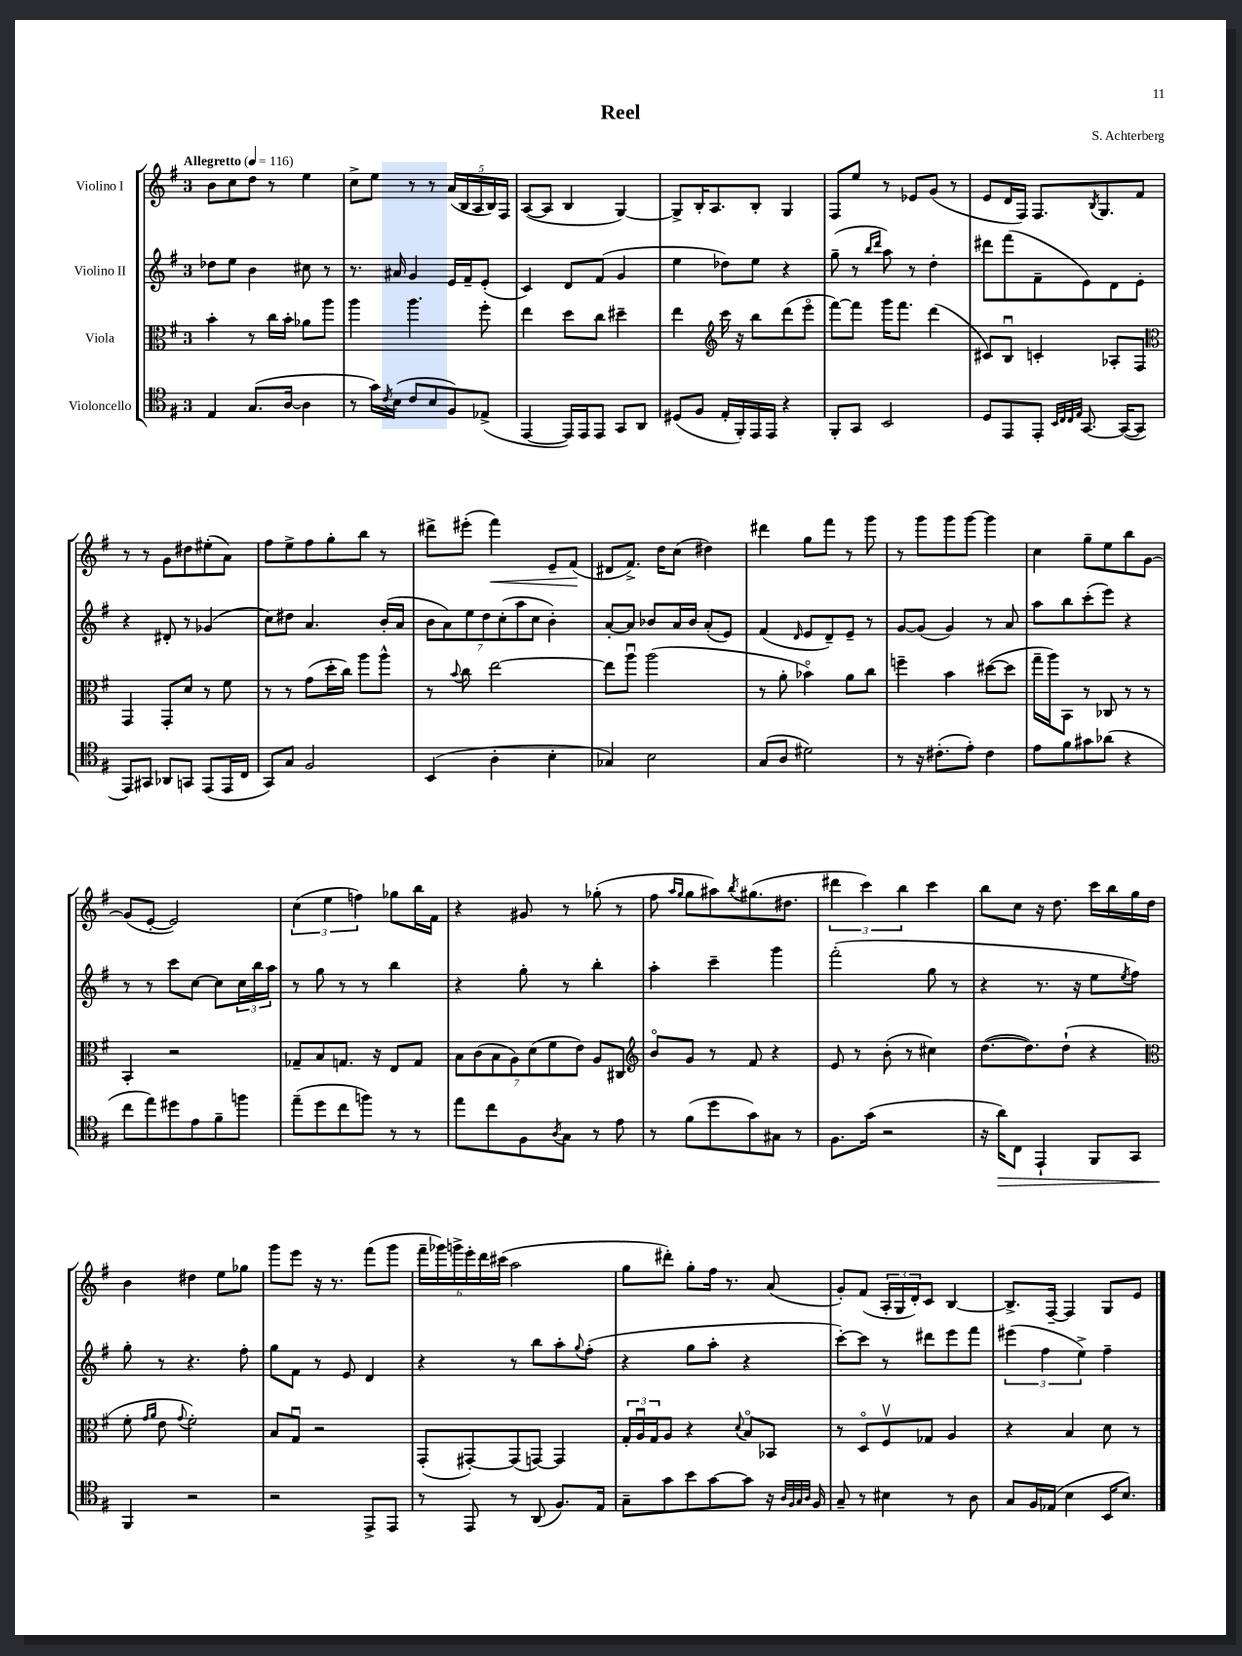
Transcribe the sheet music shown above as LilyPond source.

\header { title = "Reel" composer = "S. Achterberg" }
<<
\new StaffGroup <<
\new Staff = "s0" \with { instrumentName = "Violino I" } {
    \clef treble \key g \major \once \override Staff.TimeSignature.style = #'single-digit \time 3/4 \tempo "Allegretto" 4 = 116
    b'8 c''8 d''8 r8 e''4 |
    c''8-> e''8 r8 r8 \tuplet 5/4 { a'16( b16 a16 b16) fis16 } |
    a8~( a8 b4 g4~) |
    g8-> b16-. a8. b8-. g4 |
    fis8 e''8 r8 ees'8 g'8( r8 |
    e'8 d'16 fis16) fis8. \acciaccatura { b8 } g8. fis'8 |
    r8 r8 g'8 dis''8 eis''8-.( a'8) |
    fis''8 e''8-> fis''8 g''8-. b''8 r8 |
    dis'''8-> eis'''8-.( fis'''4\<) e'8-- fis'8\!( |
    dis'8 fis'8.->) d''16 c''8( dis''4) |
    dis'''4 g''8 fis'''8 r8 g'''8 |
    r8 g'''8 g'''8 g'''8~ g'''4 |
    c''4 g''8-- e''8 b''8 g'8~ |
    g'8( e'8~-. e'2) |
    \tuplet 3/2 { c''4( e''4 f''4) } ges''8 b''16 fis'16 |
    r4 gis'8 r8 ges''8-.( r8 |
    fis''8 \grace { a''16 g''16 } g''8 ais''8) \acciaccatura { b''8 } gis''8.( dis''8. |
    \tuplet 3/2 { dis'''4 c'''4) b''4 } c'''4 |
    b''8 c''8 r16 d''8. c'''16 b''16 g''16 d''16 |
    b'4 dis''4 e''8 ges''8 |
    g'''8 e'''8 r16 r8. fis'''8( g'''8 |
    \tuplet 6/4 { fis'''16-- ges'''16) g'''16-> e'''16-. d'''16 cis'''16( } a''2 |
    g''8 dis'''8-.) g''8-. fis''16 r8. a'8( |
    g'8-.) fis'8( \tuplet 3/2 { a16-. g16 d'16-.) } c'8 b4~ |
    b8.-> fis16~-- fis4 g8 e'8 \bar "|." |
}
\new Staff = "s1" \with { instrumentName = "Violino II" } {
    \clef treble \key g \major \once \override Staff.TimeSignature.style = #'single-digit \time 3/4
    des''8 e''8 b'4 cis''8 r8 |
    r8. ais'16 g'4 e'16 fis'16-- e'8-.( |
    c'4) d'8 fis'8( g'4 |
    e''4 des''8) e''8 r4 |
    g''8--( r8 \grace { b''16 d'''16 } a''8) r8 d''4-. |
    dis'''8 fis'''8( fis'8-- e'8) d'8 e'8-. |
    r4 dis'8-. r8 ges'4( |
    c''8) dis''8 a'4. b'16-.( a'16 |
    \tuplet 7/4 { b'8 a'8) e''8 d''8 c''8-.( a''8 c''8 } b'4-.) |
    a'8~-. a'8 bes'8 a'16 bes'16 a'8-.( e'8) |
    fis'4( \grace { d'16 } e'8 d'8--) e'8-- r8 |
    g'8~ g'8( g'4) r8 a'8 |
    a''8 b''8 c'''8-.( e'''8) r4 |
    r8 r8 c'''8 c''8~ c''8 \tuplet 3/2 { c''16 b''16 a''16 } |
    r8 g''8 r8 r8 b''4 |
    r4 g''8-. r8 b''4-. |
    a''4-. c'''4-- g'''4 |
    fis'''2-.( g''8 r8 |
    r4 r8. r16 e''8 \acciaccatura { e''8 } fis''8) |
    g''8-. r8 r4. fis''8-. |
    g''8 fis'8 r8 e'8 d'4 |
    r4 r8 b''8 a''8-. \appoggiatura { g''8 } fis''8-.( |
    r4 g''8 a''8-. r4 |
    c'''8~-.) c'''8 r8 dis'''8 e'''8 fis'''8 |
    \tuplet 3/2 { eis'''4( fis''4 e''4->) } fis''4-- \bar "|." |
}
\new Staff = "s2" \with { instrumentName = "Viola" } {
    \clef alto \key g \major \once \override Staff.TimeSignature.style = #'single-digit \time 3/4
    b'4-. r8 c''16 b'16-. aes'8 a''8 |
    a''4 a''4. fis''8-. |
    e''4 d''8 c''8 dis''4-- |
    e''4 \clef treble c'''16 r16 b''8 d'''8( e'''8\flageolet |
    fis'''8~) fis'''8 g'''16 fis'''8. d'''4( |
    cis'8) b8\downbow c'4-. aes8-. fis8 |
    \clef alto g,4 g,8-. d'8 r8 fis'8 |
    r8 r8 g'8( d''16-. c''16) a''8 a''8-^ |
    r8 \appoggiatura { b'8 } c''8 e''2~ |
    e''8 a''8\downbow a''2( |
    r8 a'8-. bes'4\flageolet) a'8 c''8 |
    f''4-- b'4 dis''8~( dis''8 |
    g''16-- a''16) b,8 r8 ces8 r8 r8 |
    b,4-. r2 |
    ges8-- b8 g8. r16 e8 g8 |
    \tuplet 7/4 { b8 c'8( b8 a8) d'8( fis'8 e'8) } a8 cis8 |
    \clef treble b'8\flageolet g'8 r8 fis'8 r4 |
    e'8 r8 b'8-.( r8 cis''4) |
    d''8.~( d''8.) d''8-!( r4 |
    \clef alto fis'8-. \grace { g'16 a'16 } e'8 \appoggiatura { g'8 } fis'2-.) |
    b8 g8\downbow r2 |
    g,8-.( gis,8~-.) gis,8( g,8~) g,4 |
    \tuplet 3/2 { g16-. a16\downbow g16 } a8 r4 \appoggiatura { d'8 } b8\flageolet bes,8 |
    r8 d8\flageolet fis8\upbow ges8 a4 |
    r4 b4 d'8 r8 \bar "|." |
}
\new Staff = "s3" \with { instrumentName = "Violoncello" } {
    \clef tenor \key g \major \once \override Staff.TimeSignature.style = #'single-digit \time 3/4
    e4 g8.( a16~ a4 |
    r8 g'16) \acciaccatura { c'8 } b16( c'8 b8 fis8) ees8->( |
    e,4~ e,16) e,16 e,8 g,8 a,8 |
    dis8( fis8 e16-. fis,16-.) e,16 e,16 r4 |
    fis,8-. g,8 b,2 |
    d8 e,8 e,8-. \grace { b,32 c32 c32 e32 } g,8.~ g,16~( g,8 |
    e,8) gis,8 aes,8 g,8 e,8( e,16 c16 |
    g,8) g8 fis2 |
    b,4( a4-. b4-. |
    ges4) b2 |
    g8( a8 dis'2) |
    r8 r16 cis'8.-.( e'8-.) cis'4 |
    e'8 fis'8 gis'8 aes'8( r4 |
    c''8 e''8) dis''8 e'8 fis'8-- f''8 |
    e''8--( d''8 c''8 f''8) r8 r8 |
    e''8 c''8 fis8 \acciaccatura { a8 } g8 r8 e'8 |
    r8 fis'8( d''8 g'8) gis8 r8 |
    fis8. g'16( r2 |
    r16 a'16\>) c8 e,4-! fis,8 g,8 |
    fis,4\! r2 |
    r2 e,8-> e,8 |
    r8 e,8 r8 a,8( fis8.) e16 |
    g8-- g'8 b'8 g'8~ g'8 r16 \grace { a32 fis32 g32 a32 } fis16 |
    g8-- r8 bis4 r8 a8 |
    g8 fis16 ees16( b4 b,16 b8.) \bar "|." |
}
>>
>>
\layout { \context { \Score \remove "Bar_number_engraver" } }
